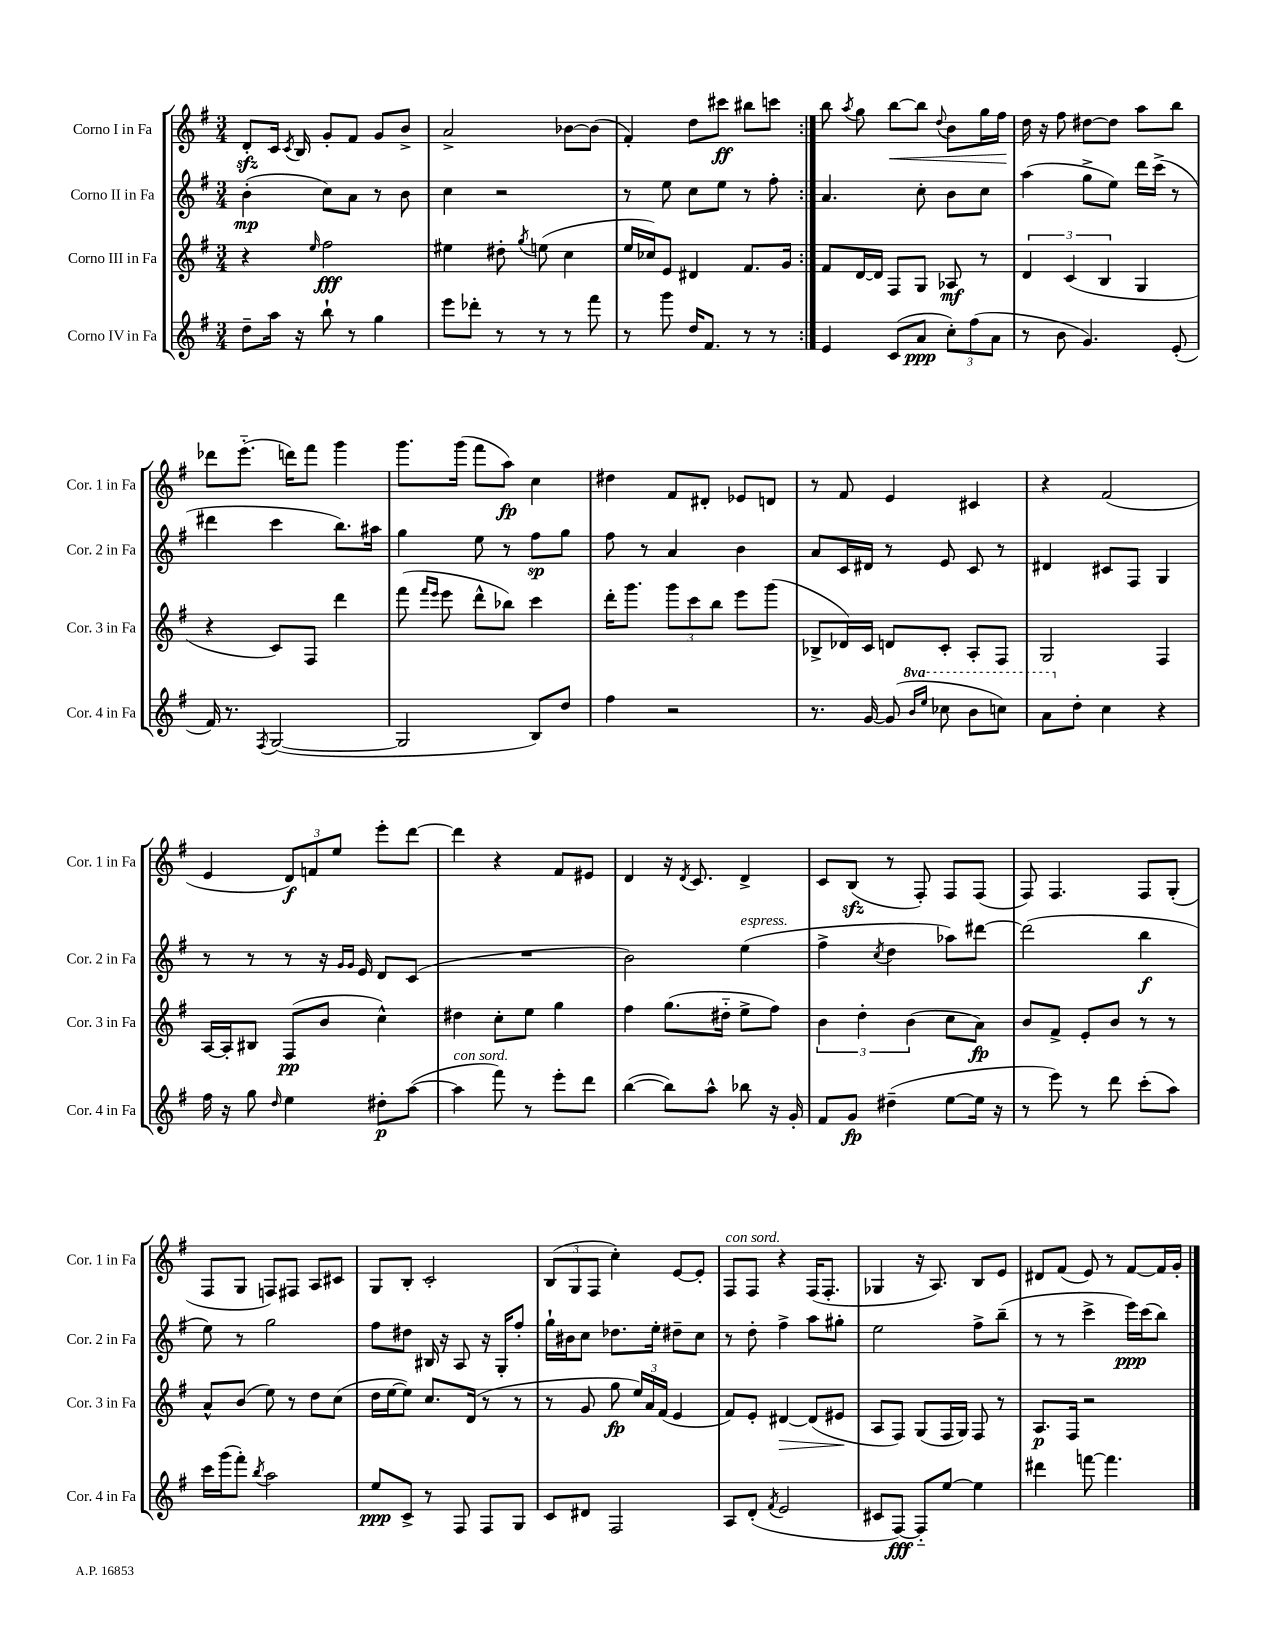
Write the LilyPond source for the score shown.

<<
\new StaffGroup <<
\new Staff = "s0" \with { instrumentName = "Corno I in Fa" shortInstrumentName = "Cor. 1 in Fa" } {
    \clef treble \key g \major \numericTimeSignature \time 3/4
    \autoBeamOff \repeat volta 2 { d'8[-.\sfz c'16] \acciaccatura { c'8 } b16 g'8[-. fis'8] g'8[ b'8]-> |
    a'2-> bes'8[~ bes'8]( |
    fis'4-.) d''8[ cis'''8]\ff bis''8[ c'''8] | }
    b''8 \acciaccatura { a''8 } g''8 b''8[~\< b''8] \appoggiatura { d''8 } b'8[ g''16 fis''16]\! |
    d''16 r16 fis''8 dis''8[~ dis''8] a''8[ b''8] |
    des'''8[ e'''8.]-_( d'''16[) fis'''8] g'''4 |
    g'''8.[ g'''16]( fis'''8[ a''8]\fp) c''4 |
    dis''4 fis'8[ dis'8]-. ees'8[ d'8] |
    r8 fis'8 e'4 cis'4 |
    r4 fis'2( |
    e'4 \tuplet 3/2 { d'8[\f) f'8 e''8] } e'''8[-. d'''8]~ |
    d'''4 r4 fis'8[ eis'8] |
    d'4 r16 \acciaccatura { d'8 } c'8. d'4-> |
    c'8[ b8]\sfz( r8 fis8-.) fis8[ fis8]( |
    fis8) fis4. fis8[ g8]-.( |
    fis8[ g8] f8[) fis8] a8[ cis'8] |
    g8[ b8]-. c'2-. |
    \tuplet 3/2 { b8[( g8 fis8] } c''4-.) e'8[~ e'8]-. |
    fis8[^\markup { \italic "con sord." } fis8] r4 fis16[( fis8.]-. |
    ges4 r16 a8.) b8[ e'8] |
    dis'8[ fis'8]( e'8) r8 fis'8[~ fis'16 g'16]-. \bar "|." |
}
\new Staff = "s1" \with { instrumentName = "Corno II in Fa" shortInstrumentName = "Cor. 2 in Fa" } {
    \clef treble \key g \major \numericTimeSignature \time 3/4
    \autoBeamOff \repeat volta 2 { b'4-.\mp( c''8[) a'8] r8 b'8 |
    c''4 r2 |
    r8 e''8 c''8[ e''8] r8 fis''8-. | }
    a'4. c''8-. b'8[ c''8] |
    a''4( g''8[-> e''8]) d'''16[ c'''16]->( r8 |
    dis'''4 c'''4 b''8.[) ais''16] |
    g''4 e''8 r8 fis''8[\sp g''8] |
    fis''8 r8 a'4 b'4 |
    a'8[ c'16 dis'16] r8 e'8 c'8 r8 |
    dis'4 cis'8[ fis8] g4 |
    r8 r8 r8 r16 \grace { g'16[ g'16] } e'16 d'8[ c'8]( |
    R2. |
    b'2) e''4^\markup { \italic "espress." }( |
    fis''4-> \acciaccatura { c''8 } d''4 aes''8[) dis'''8]~ |
    dis'''2( b''4\f |
    e''8) r8 g''2 |
    fis''8[ dis''8] bis16 r16 a8 r16 g16[-. fis''8]-. |
    g''16[-! bis'16 c''8] des''8.[ e''16]-. dis''8[-- c''8] |
    r8 d''8-. fis''4-> a''8[ gis''8]-. |
    e''2 fis''8[-> b''8]--( |
    r8 r8 c'''4-> e'''16[\ppp) c'''16( b''8]) \bar "|." |
}
\new Staff = "s2" \with { instrumentName = "Corno III in Fa" shortInstrumentName = "Cor. 3 in Fa" } {
    \clef treble \key g \major \numericTimeSignature \time 3/4
    \autoBeamOff \repeat volta 2 { r4 \grace { e''16 } fis''2\fff |
    eis''4 dis''8-. \acciaccatura { g''8 } e''8( c''4 |
    e''16[ ces''16) e'8] dis'4 fis'8.[ g'16] | }
    fis'8[ d'16~ d'16] fis8[ g8] aes8\mf r8 |
    \tuplet 3/2 { d'4 c'4( b4 } g4 |
    r4 c'8[) fis8] d'''4 |
    fis'''8( \grace { fis'''16[ e'''16] } e'''8 d'''8[-^ bes''8]) c'''4 |
    d'''16[-. g'''8.] \tuplet 3/2 { g'''8[ c'''8 b''8] } e'''8[ g'''8]( |
    bes8[-> des'16) c'16] d'8[ c'8]-. a8[-. fis8] |
    g2 fis4 |
    a16[~ a16-. bis8] fis8[\pp( b'8] c''4-^) |
    dis''4 c''8[-. e''8] g''4 |
    fis''4 g''8.[( dis''16]-_ e''8[-> fis''8]) |
    \tuplet 3/2 { b'4 d''4-. b'4( } c''8[ a'8]\fp) |
    b'8[ fis'8]-> e'8[-. b'8] r8 r8 |
    a'8[-^ b'8]( e''8) r8 d''8[ c''8]( |
    d''16[ e''16~ e''8]) c''8.[ d'16]( r8 r8 |
    r8 g'8 g''8\fp \tuplet 3/2 { e''16[) a'16 fis'16]( } e'4 |
    fis'8[) e'8]-. dis'4~\> dis'8[( eis'8]\! |
    a8[ fis8]) g8[( fis16 g16]) fis8 r8 |
    a8.[\p fis16] r2 \bar "|." |
}
\new Staff = "s3" \with { instrumentName = "Corno IV in Fa" shortInstrumentName = "Cor. 4 in Fa" } {
    \clef treble \key g \major \numericTimeSignature \time 3/4 \set Staff.ottavationMarkups = #ottavation-simple-ordinals
    \autoBeamOff \repeat volta 2 { d''8[-- a''16] r16 b''8-! r8 g''4 |
    e'''8[ des'''8]-. r8 r8 r8 fis'''8 |
    r8 g'''8 d''16[ fis'8.] r8 r8 | }
    e'4 c'8[( a'8]\ppp \tuplet 3/2 { c''8[-.) fis''8( a'8] } |
    r8 b'8 g'4.) e'8-.( |
    fis'16) r8. \acciaccatura { fis8 } g2~( |
    g2 b8[) d''8] |
    fis''4 r2 |
    r8. g'16~ g'8( \ottava #1 \grace { b''16[ e'''16] } ces'''8 b''8[ c'''8]) |
    a''8[ \ottava #0 d''8]-. c''4 r4 |
    fis''16 r16 g''8 \grace { d''16 } e''4 dis''8[-.\p a''8]~( |
    a''4^\markup { \italic "con sord." } fis'''8) r8 e'''8[-. d'''8] |
    b''4~( b''8[) a''8]-^ bes''8 r16 g'16-. |
    fis'8[ g'8]\fp dis''4--( e''8[~ e''16] r16 |
    r8 e'''8) r8 d'''8 c'''8[-.( a''8]) |
    c'''16[ g'''16( fis'''8]-.) \acciaccatura { b''8 } a''2 |
    e''8[\ppp c'8]-> r8 fis8 fis8[ g8] |
    c'8[ dis'8] fis2 |
    a8[ d'8]-.( \acciaccatura { fis'8 } e'2 |
    cis'8[ fis8]~\fff) fis8[-_ e''8]~ e''4 |
    dis'''4 f'''8~ f'''4. \bar "|." |
}
>>
>>
\layout { \context { \Score \remove "Bar_number_engraver" } }
